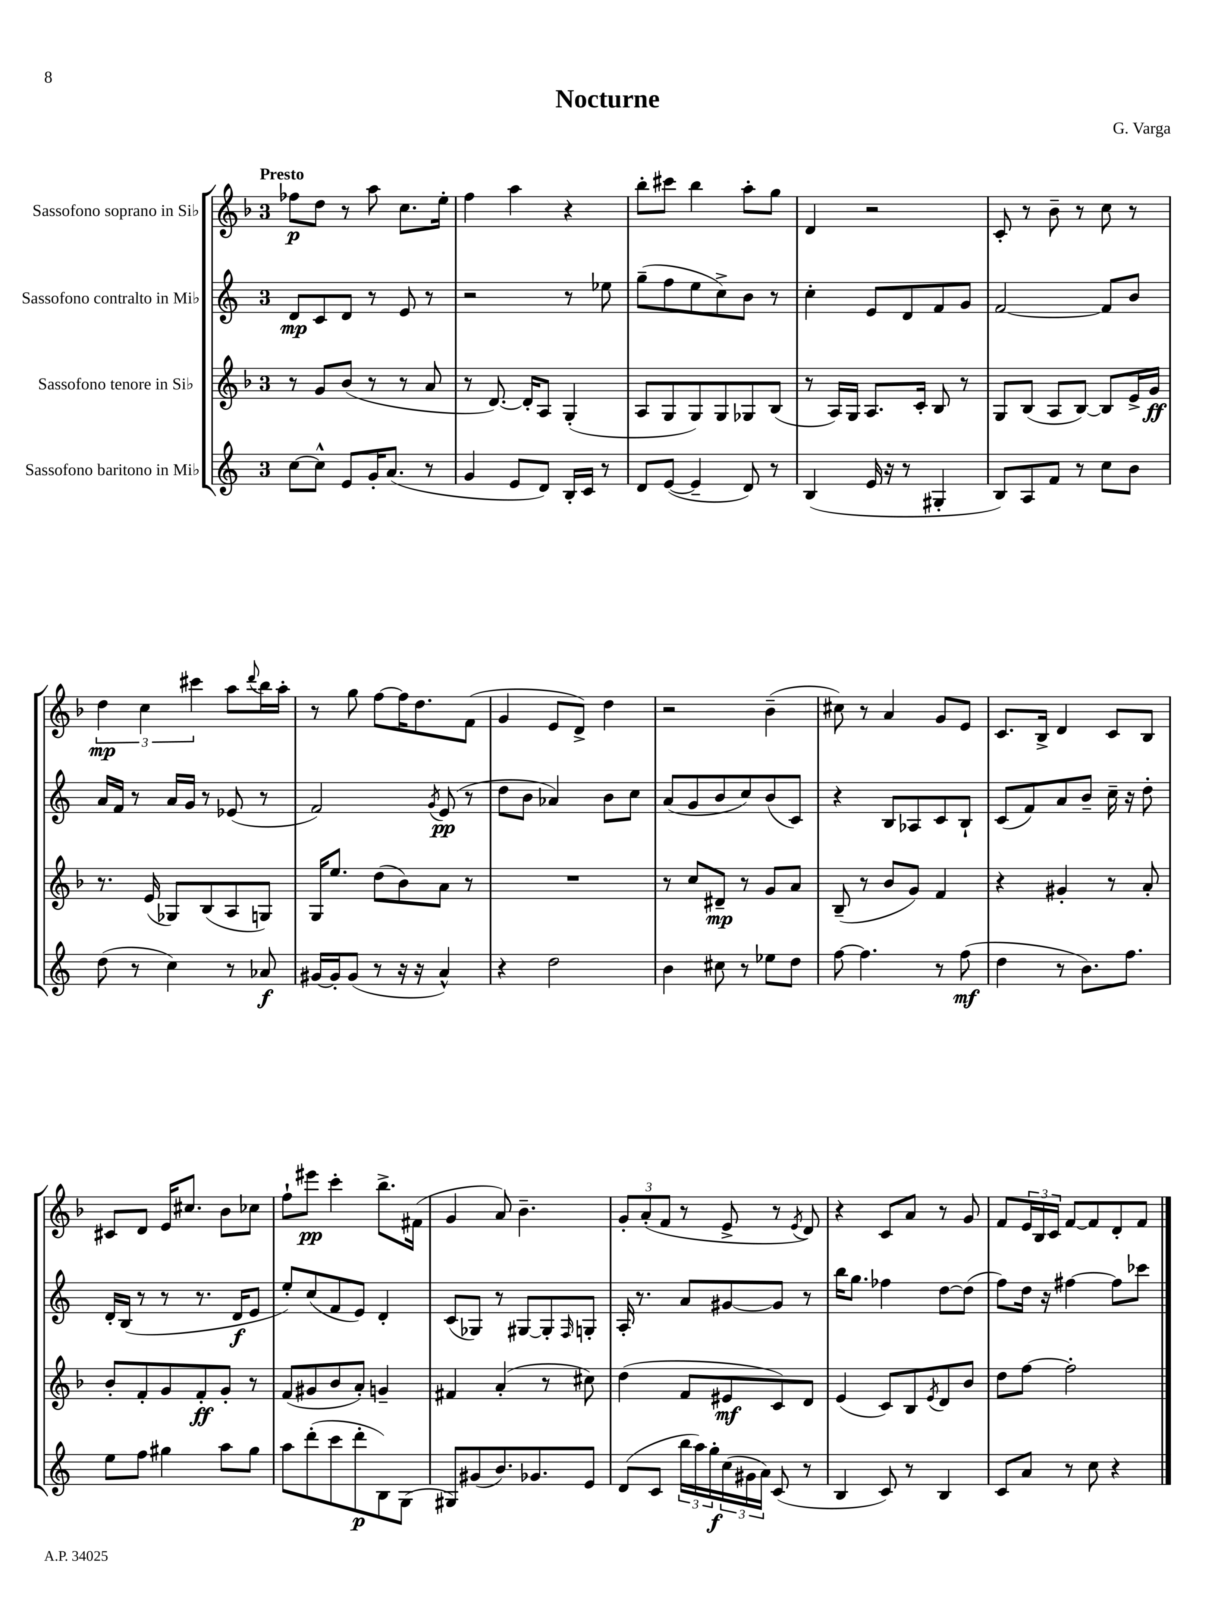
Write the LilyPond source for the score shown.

\header { title = "Nocturne" composer = "G. Varga" }
<<
\new StaffGroup <<
\new Staff = "s0" \with { instrumentName = "Sassofono soprano in Sib" } {
    \clef treble \key f \major \once \override Staff.TimeSignature.style = #'single-digit \time 3/4 \tempo "Presto"
    fes''8\p d''8 r8 a''8 c''8. e''16-. |
    f''4 a''4 r4 |
    bes''8-. cis'''8 bes''4 a''8-. g''8 |
    d'4 r2 |
    c'8-. r8 bes'8-- r8 c''8 r8 |
    \tuplet 3/2 { d''4\mp c''4 cis'''4 } a''8 \appoggiatura { d'''8 } bes''16 a''16-. |
    r8 g''8 f''8~ f''16 d''8. f'8( |
    g'4 e'8 d'8->) d''4 |
    r2 bes'4--( |
    cis''8) r8 a'4 g'8 e'8 |
    c'8. bes16-> d'4 c'8 bes8 |
    cis'8 d'8 e'16 cis''8. bes'8 ces''8 |
    f''8-! eis'''8\pp c'''4-. bes''8.-> fis'16( |
    g'4 a'8) bes'4.-- |
    \tuplet 3/2 { g'8-. a'8-.( f'8 } r8 e'8-> r8 \acciaccatura { e'8 } d'8) |
    r4 c'8 a'8 r8 g'8 |
    f'8 \tuplet 3/2 { e'16 bes16 c'16 } f'8~ f'8 d'8-. f'8 \bar "|." |
}
\new Staff = "s1" \with { instrumentName = "Sassofono contralto in Mib" } {
    \clef treble \key c \major \once \override Staff.TimeSignature.style = #'single-digit \time 3/4
    d'8\mp c'8 d'8 r8 e'8 r8 |
    r2 r8 ees''8 |
    g''8--( f''8 e''8 c''8->) b'8 r8 |
    c''4-. e'8 d'8 f'8 g'8 |
    f'2~ f'8 b'8 |
    a'16 f'16 r8 a'16 g'16 r8 ees'8( r8 |
    f'2) \acciaccatura { g'8 } e'8\pp( r8 |
    d''8 b'8 aes'4) b'8 c''8 |
    a'8( g'8 b'8 c''8) b'8( c'8) |
    r4 b8 aes8 c'8 b8-! |
    c'8( f'8) a'8 b'8-- c''16-- r16 d''8-. |
    d'16-. b16( r8 r8 r8. d'16\f e'8 |
    e''8-.) c''8( f'8 e'8) d'4-. |
    c'8( ges8) r8 gis8~ gis8-. \grace { f16 } g8-. |
    a16-. r8. a'8 gis'8~ gis'8 r8 |
    b''16 g''8. fes''4 d''8~ d''8( |
    f''8) d''16 r16 fis''4~ fis''8 ces'''8 \bar "|." |
}
\new Staff = "s2" \with { instrumentName = "Sassofono tenore in Sib" } {
    \clef treble \key f \major \once \override Staff.TimeSignature.style = #'single-digit \time 3/4
    r8 g'8 bes'8( r8 r8 a'8 |
    r8 d'8.~) d'16-. a8 g4-.( |
    a8 g8 g8) g8 ges8 bes8( |
    r8 a16) g16 a8. c'16-. bes8 r8 |
    g8 bes8( a8 bes8~) bes8 e'16-> g'16\ff |
    r8. e'16( ges8) bes8( a8 g8) |
    g16 e''8. d''8( bes'8) a'8 r8 |
    R2. |
    r8 c''8 dis'8--\mp r8 g'8 a'8 |
    bes8--( r8 bes'8 g'8) f'4 |
    r4 gis'4-. r8 a'8-. |
    bes'8-. f'8-. g'8 f'8-.\ff g'8-. r8 |
    f'8( gis'8 bes'8 a'8-.) g'4-- |
    fis'4 a'4-.( r8 cis''8) |
    d''4( f'8 eis'8\mf c'8) d'8 |
    e'4( c'8) bes8 \acciaccatura { e'8 } d'8 bes'8 |
    d''8 f''8~ f''2-. \bar "|." |
}
\new Staff = "s3" \with { instrumentName = "Sassofono baritono in Mib" } {
    \clef treble \key c \major \once \override Staff.TimeSignature.style = #'single-digit \time 3/4
    c''8~ c''8-^ e'8 g'16-. a'8.( r8 |
    g'4 e'8 d'8) b16-. c'16 r8 |
    d'8 e'8~( e'4-- d'8) r8 |
    b4( e'16 r16 r8 gis4-. |
    b8) a8 f'8 r8 c''8 b'8 |
    d''8( r8 c''4) r8 aes'8\f |
    gis'16~ gis'16-. gis'8( r8 r16 r16 a'4-^) |
    r4 d''2 |
    b'4 cis''8 r8 ees''8 d''8 |
    f''8~ f''4. r8 f''8\mf( |
    d''4 r8 b'8.) f''8. |
    e''8 f''8 gis''4 a''8 gis''8 |
    a''8 d'''8-.( c'''8 d'''8-.\p b8) g8( |
    gis8) gis'8( b'8.) ges'8. e'8 |
    d'8( c'8 \tuplet 3/2 { b''16 a''16) g''16-.\f } \tuplet 3/2 { c''16( gis'16 a'16) } c'8( r8 |
    b4 c'8) r8 b4 |
    c'8 a'8 r8 c''8 r4 \bar "|." |
}
>>
>>
\layout { \context { \Score \remove "Bar_number_engraver" } }
